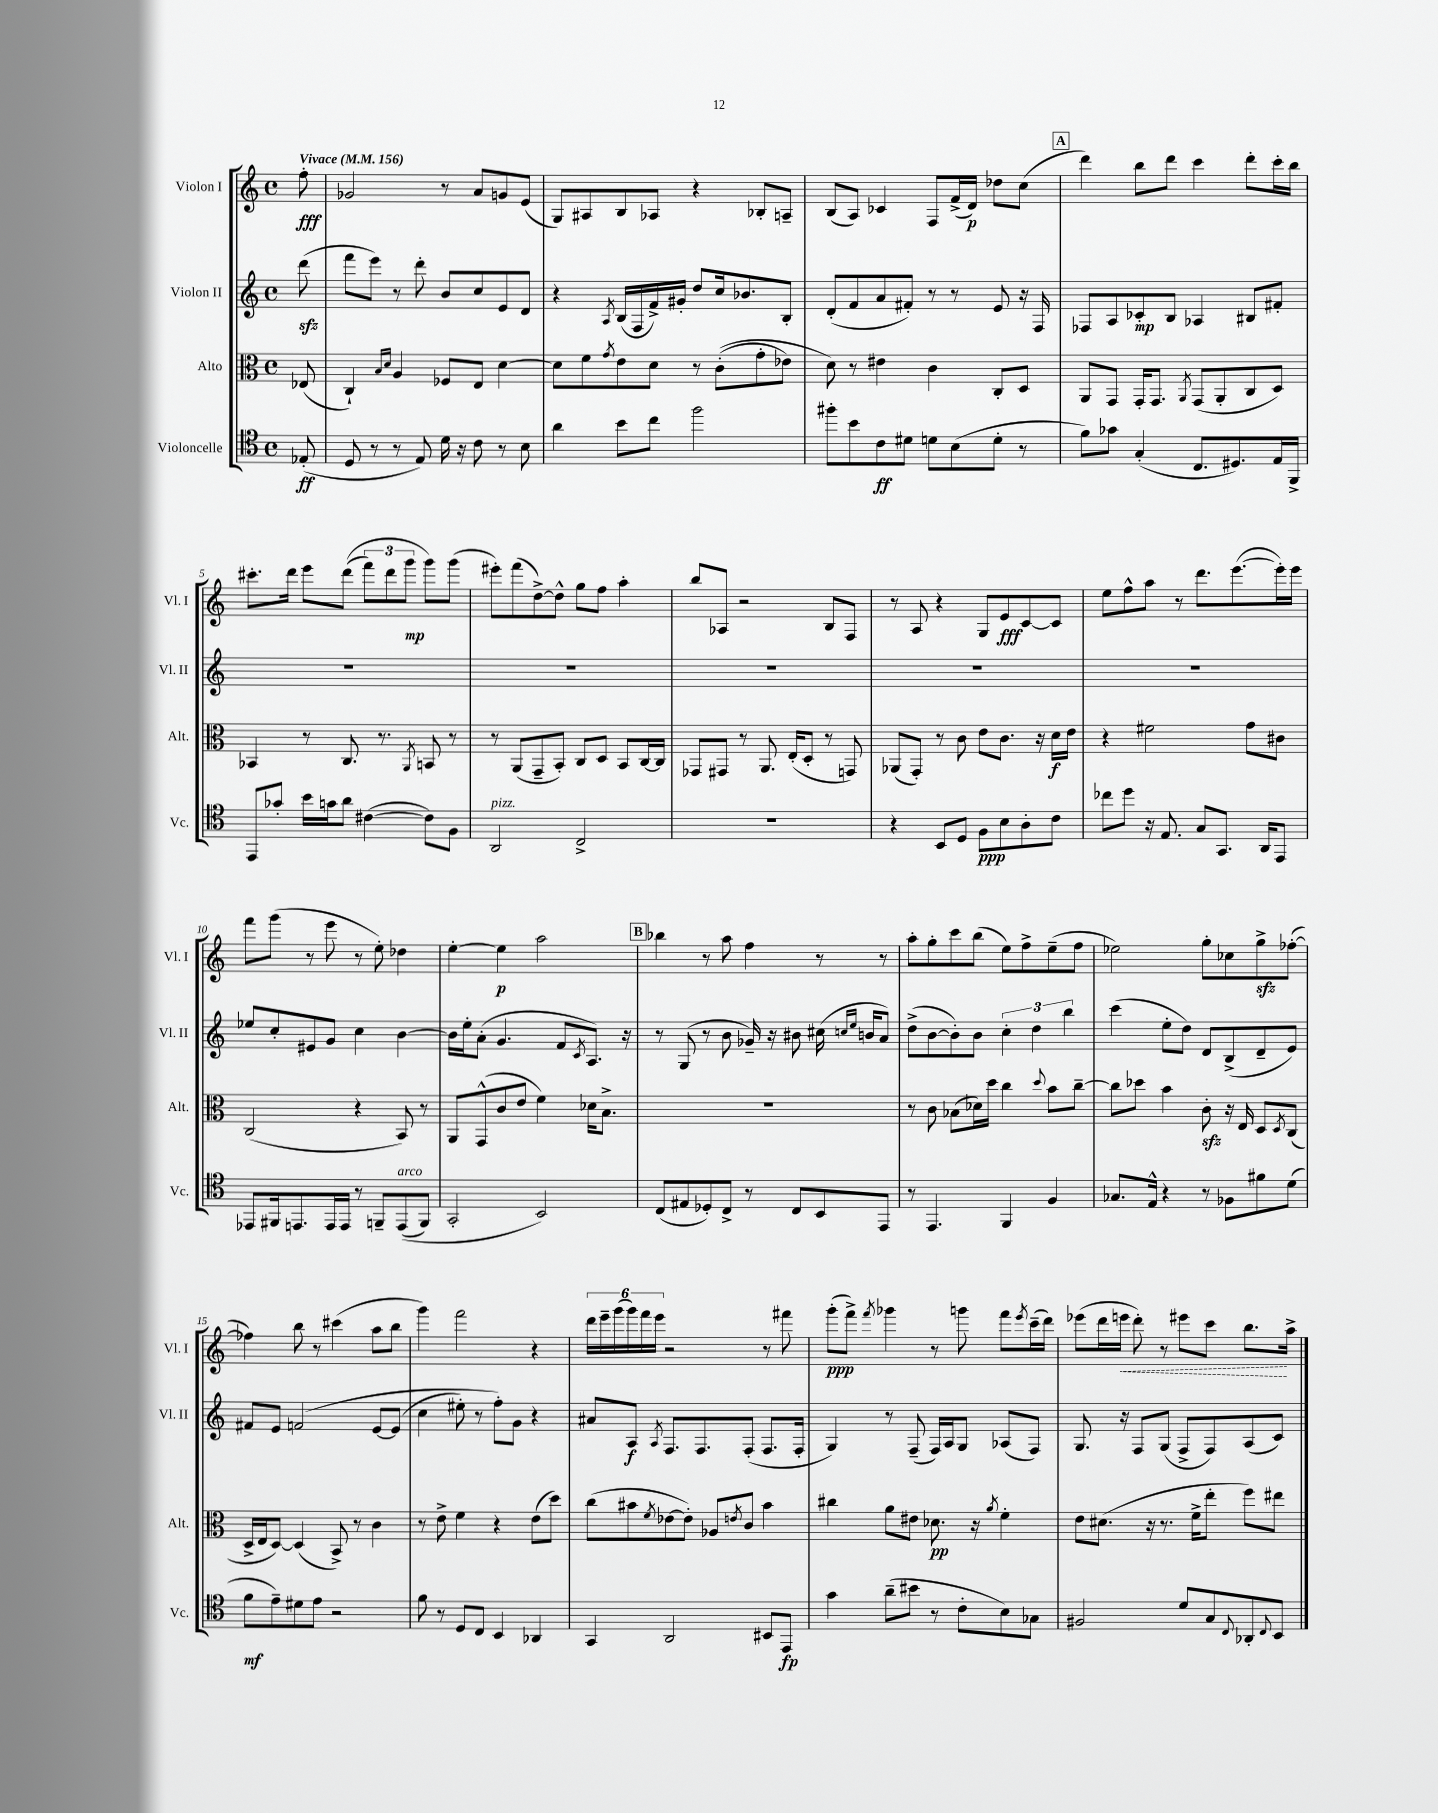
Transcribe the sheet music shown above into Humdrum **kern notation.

**kern	**kern	**kern	**kern
*staff4	*staff3	*staff2	*staff1
*clefC4	*clefC3	*clefG2	*clefG2
*k[]	*k[]	*k[]	*k[]
*M4/4	*M4/4	*M4/4	*M4/4
*met(c)	*met(c)	*met(c)	*met(c)
*MM156	*MM156	*MM156	*MM156
(8E-'/	(8E-/	(8ddd\	8ff'\
=	=	=	=
8D/	4C`/)	8fff\L	2g-/
8r	.	8eee\J)	.
.	16qqB/LL	.	.
.	16qqd/JJ	.	.
8r	4A/	8r	.
8E/)	.	8ddd'\	.
16d\	8F-/L	8b/L	8r
16r	.	.	.
8c\	8E/J	8cc/	8a/L
8r	[4d\	8e/	8g/
8B\	.	8d/J	(8e/J
=	=	=	=
4a\	8d\]L	4r	8G/L)
.	8f\	.	8A#/
.	8qg/	8qA/	.
8b\L	8e\	(16B/LL	8B/
.	.	16F/	.
8cc\J	8d\J	16f^/)	8A-/J
.	.	16g#'/JJ	.
2ff\	8r	8dd/L	4r
.	&((8c'\L	16cc/k	.
.	.	8.b-/	.
.	8g'\	.	8B-'/L
.	8e-\J)	8B'/J	8A~/J
=	=	=	=
8ff#'\L	8d\&)	(8d'/L	(8B/L
8b\	8r	8f/	8A/J)
8c\	4e#\	8a/	4c-/
8d#\J	.	8f#'/J)	.
8d\L	4c\	8r	8F/L
(8B\	.	8r	(16f^/L
.	.	.	16d/JJ)
8d'\J	8C'/L	8e/	8dd-\L
8r	8D/J	16r	(8cc\J
.	.	16F/	.
=	=	=	=
8f\L)	8AA/L	8F-/L	4ddd\)
8g-\J	8GG/J	8A/	.
(4G'/	16GG'/LK	8c-'/	8bb\L
.	8.GG/J	.	.
.	.	8B/J	8ddd\J
.	8qAA/	.	.
8.C/L	(8GG/L	4A-/	4ccc\
.	8AA'/	.	.
8.D#/)	.	.	.
.	8C/	8B#/L	8ddd'\L
16E/L	8D/J)	8f#'/J	16ccc'\L
16FF^/JJ	.	.	16bb\JJ
=	=	=	=
8EE/L	4BB-/	1r	8.ccc#'\L
8g-'/J	.	.	.
.	.	.	16ddd\Jk
16b\LL	8r	.	8eee\L
16g\J	.	.	.
8a\J	8.C/	.	&((8ddd\J
([4c#\	.	.	12fff\L)
.	8.r	.	.
.	.	.	12ddd\
.	.	.	12ggg\J
.	8qAA/	.	.
8c#\]L)	8BB/	.	8ggg\L&)
8F\J	8r	.	(8ggg\J
=	=	=	=
2AA/	8r	1r	8eee#'\L)
.	(8AA/L	.	(8fff\
.	8GG~/	.	[8dd^\)
.	8BB'/J)	.	8dd^^\]J
2C^/	8C/L	.	8gg\L
.	8D/J	.	8ff\J
.	8BB/L	.	4aa'\
.	[16C/L	.	.
.	16C/]JJ	.	.
=	=	=	=
1r	8GG-/L	1r	8bb/L
.	8GG#/J	.	8A-/J
.	8r	.	2r
.	8.AA/	.	.
.	(16E'/LK	.	.
.	8D'/J	.	.
.	8r	.	8B/L
.	8GG/)	.	8F/J
=	=	=	=
4r	(8AA-/L	1r	8r
.	8GG'/J)	.	8A/
8BB/L	8r	.	4r
8D/J	8c\	.	.
8F\L	8e\L	.	8G/L
8B\	8.c\J	.	8e/
8A'\	.	.	[8c/
.	16r	.	.
8c\J	16d\LL	.	8c/]J
.	16e\JJ	.	.
=	=	=	=
8cc-\L	4r	1r	8ee\L
8dd\J	.	.	8ff^^\
16r	2f#\	.	8aa\J
8.E/	.	.	.
.	.	.	8r
8G/L	.	.	8.ddd\L
8.GG/J	.	.	.
.	.	.	([8.eee\
.	8g\L	.	.
16AA/LK	.	.	.
8EE/J	8c#\J	.	16eee'\]L)
.	.	.	16eee\JJ
=	=	=	=
8EE-/L	(2C/	8ee-/L	8fff\L
16FF#/k	.	8cc'/	(8ggg\J
8.EE/	.	.	.
.	.	8e#/	8r
16EE/L	.	8g/J	8eee\
16EE/JJ	.	.	.
8r	4r	4cc\	8r
8FF~/L	.	.	8ee'\)
&((8EE/	8BB/)	[4b\	4dd-\
8FF/J)	8r	.	.
=	=	=	=
2GG'/	8AA/L	16b\]LL	[4ee'\
.	.	16ee'\J	.
.	(8GG^^/	(8a'\J	.
.	8c/	4.g/	4ee\]
.	8e/J	.	.
2BB/&)	4f\)	.	2aa\
.	.	8f/L	.
.	.	8qc/	.
.	16d-\LK	8.A/J)	.
.	8.B^\J	.	.
.	.	16r	.
=	=	=	=
(8C/L	1r	8r	4bb-\
8E#/	.	(8G/	.
8D-'/)	.	8r	8r
8C^/J	.	8b\	8aa\
8r	.	16g-~/)	4ff\
.	.	16r	.
8C/L	.	8b#\	.
8BB/	.	(16cc#\	8r
.	.	16qqcc/LL	.
.	.	16qqee/JJ	.
.	.	16b/LK	.
8EE/J	.	8a/J)	8r
=	=	=	=
8r	8r	(8dd^\L	8aa'\L
4.EE/	8c\	[8b\	8gg'\
.	(8B-\L	8b'\])	8ccc\
.	16d-\L)	8b\J	(8bb\J
.	16dd\JJ	.	.
4FF/	4cc\	6cc'\	8ee\L)
.	.	.	8ff^\
.	.	6dd\	.
.	8qqdd/	.	.
4F/	8b\L	.	(8ee~\
.	.	6bb\	.
.	[8cc~\J	.	8ff\J
=	=	=	=
8.G-/L	8cc\]L	(4ccc\	2ee-\)
.	8dd-\J	.	.
16E^^/Jk	.	.	.
4r	4b\	8ee'\L	.
.	.	8dd\J)	.
8r	8c'\	8d/L	8gg'\L
8F-\L	16r	(8B^/	8cc-\
.	16E/	.	.
8f#\	8D/L	8d~/	8gg^\
.	8qD/	.	.
(8d\J	(8C/J	8e/J)	([8ff-'\J
=	=	=	=
8f\L	16D^/LL	8f#/L	4ff-\])
.	16E/J	.	.
8e~\)	[8D/J)	8e/J	.
8d#\	(4D/]	&(2f/	8bb\
8e\J	.	.	8r
2r	8BB^/)	.	(4ccc#\
.	8r	.	.
.	4c\	[8e/L	8aa\L
.	.	(8e/]J	8bb\J
=	=	=	=
8f\	8r	4cc\	4ggg\)
8r	8e^\	.	.
8D/L	4f\	8ee#'\)	2fff\
8C/J	.	8r	.
4BB/	4r	8ff'\L&)	.
.	.	8g\J	.
4AA-/	(8e\L	4r	4r
.	8dd\J)	.	.
=	=	=	=
4GG/	(8cc\L	8a#/L	24ddd\LL
.	.	.	24eee~\
.	.	.	(24ggg\
.	8b#\	8A/J	24ggg\)
.	.	.	24fff\
.	.	.	24eee\JJ
.	8qf/	8qA/	.
2AA/	[8e-\	8.F/L	2r
.	8e-'\]J)	.	.
.	.	8.F/	.
.	8A-/L	.	.
.	8qe/	.	.
.	8c/J	(8F'/J	.
8BB#/L	4b#\	8.F/L	8r
8EE/J	.	.	8fff#\
.	.	16F'/Jk	.
=	=	=	=
4g\	4cc#\	4G/)	(8ggg'\L
.	.	.	8fff^\J)
.	.	.	8qfff/
(8a~\L	8a\L	8r	4ggg-\
8b#\J	8e#\J	(8F~/	.
8r	8.d-\	16F/LL)	8r
.	.	16A/J	.
8c'\L	.	8G/J	8ggg\
.	16r	.	.
.	8qa/	.	.
8B\)	4f'\	(8A-/L	8fff\L
.	.	.	8qeee/
8G-\J	.	8F/J)	(16ccc~\L
.	.	.	16ddd\JJ)
=	=	=	=
2F#/	8e\L	8.G/	(8eee-\L
.	(8.d#\J	.	16ddd\L
.	.	16r	16eee\JJ
.	.	8F/L	8ddd'\)
.	16r	.	.
.	8.r	(8G/J	8r
8d/L	.	8F^/L	8eee#\L
.	16f^\LK	.	.
8G/	8ee'\J	8F/)	8ccc\J
8qqC/	.	.	.
8AA-'/	8ff\L)	(8A/	8.bb\L
8qqC/	.	.	.
8BB/J	8ee#\J	8c/J)	.
.	.	.	16aa^\Jk
==	==	==	==
*-	*-	*-	*-
